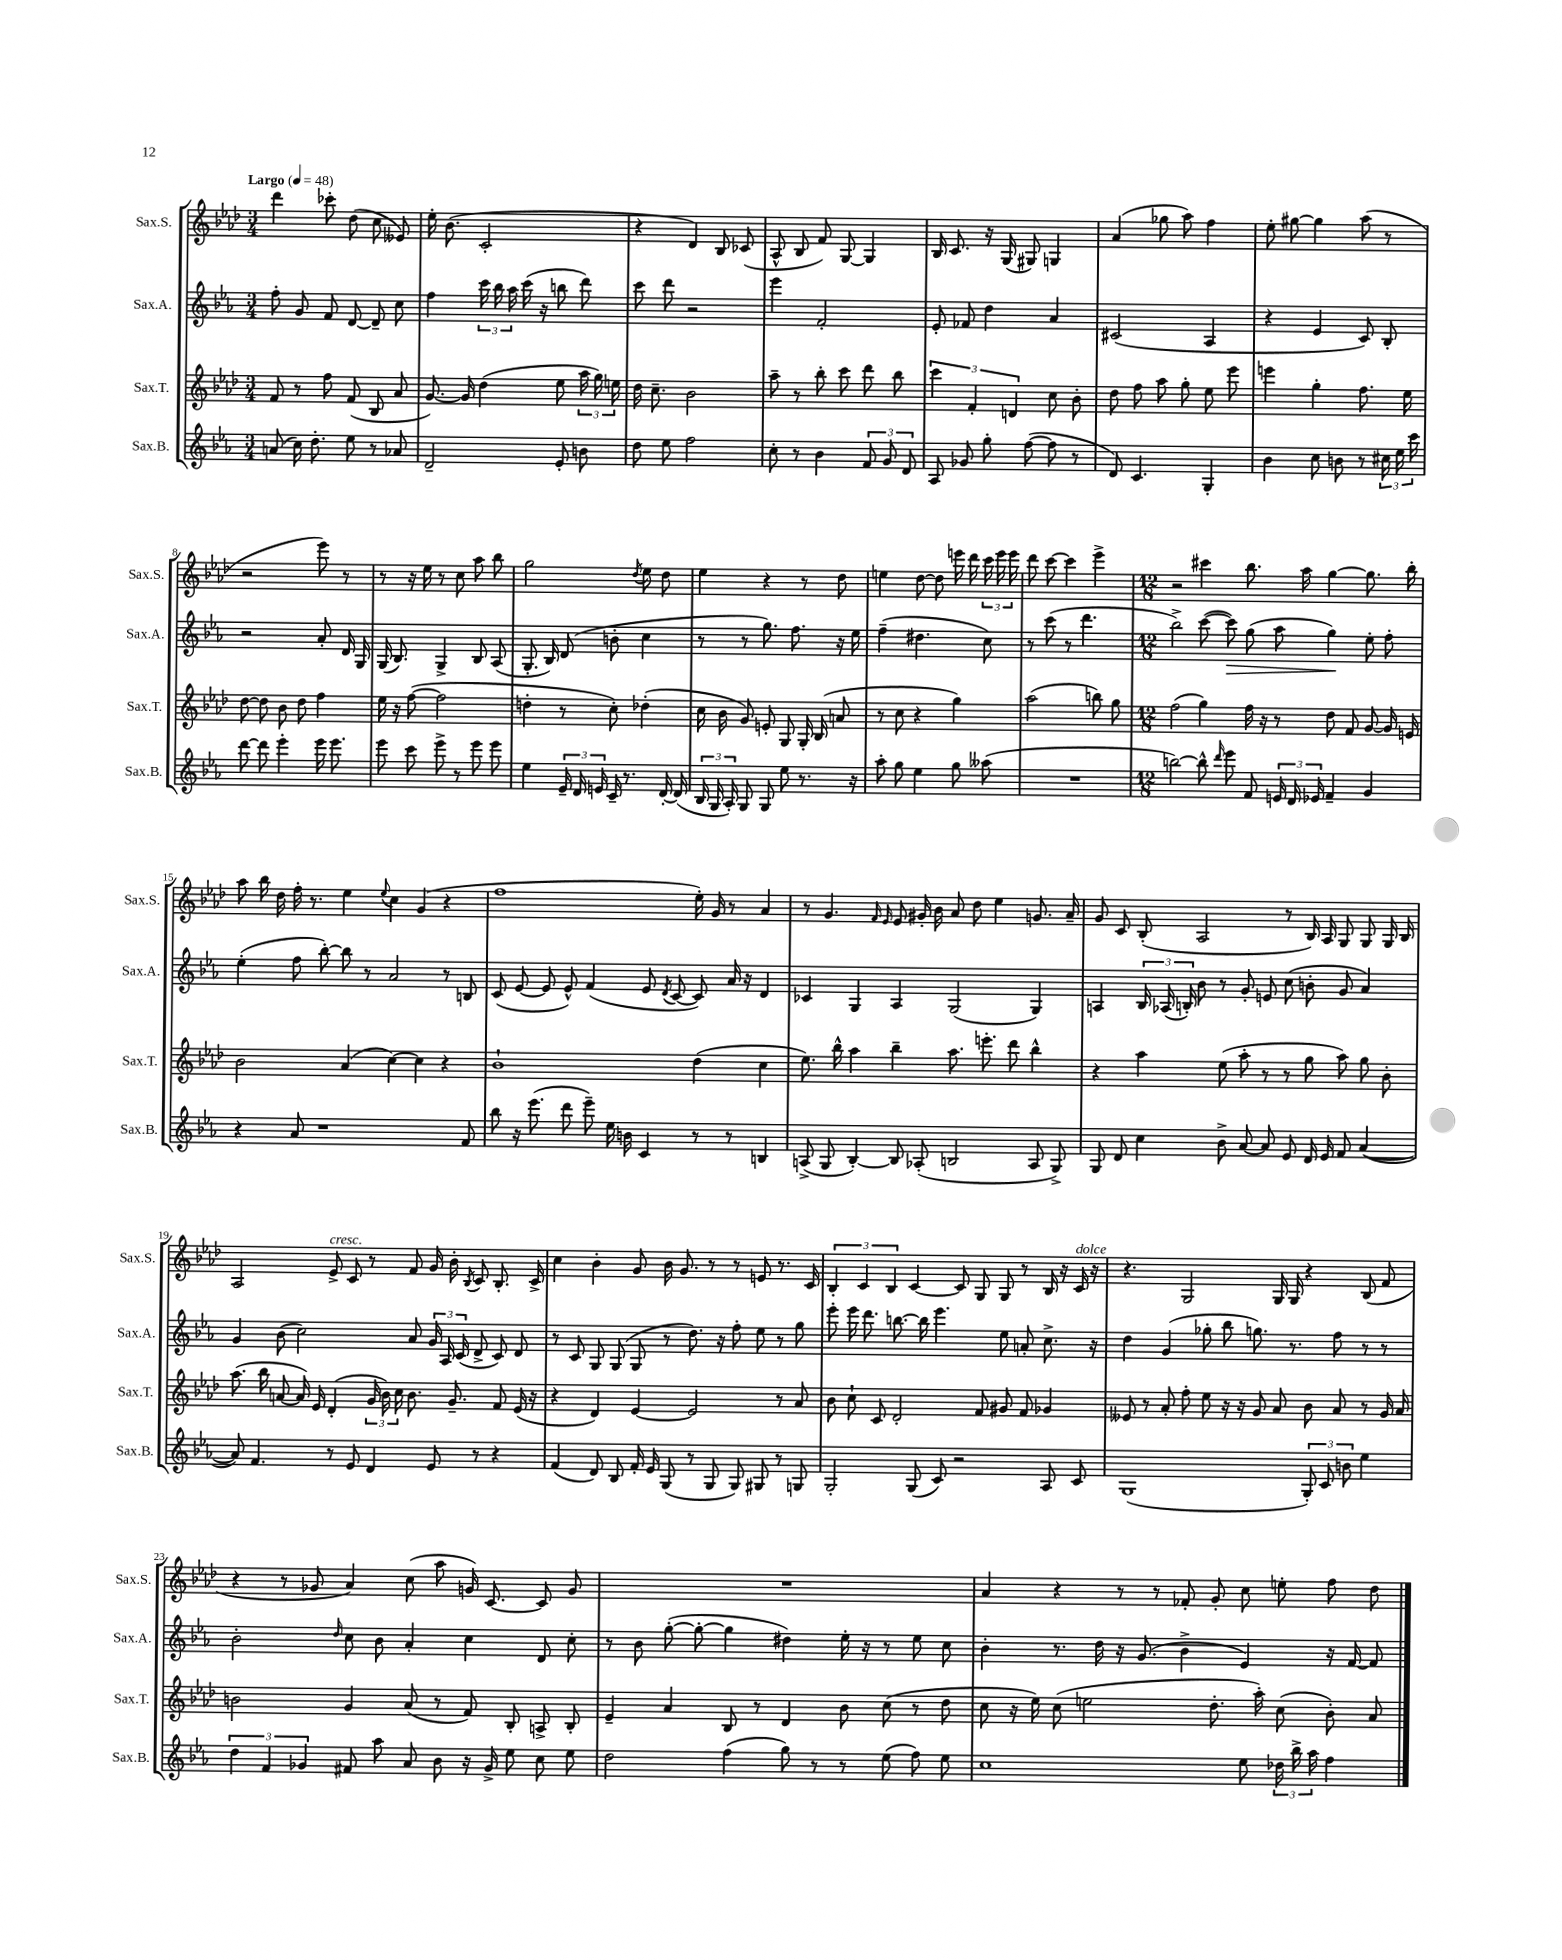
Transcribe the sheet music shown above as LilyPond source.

<<
\new StaffGroup <<
\new Staff = "s0" \with { instrumentName = "Sax.S." shortInstrumentName = "Sax.S." } {
    \clef treble \key aes \major \numericTimeSignature \time 3/4 \tempo "Largo" 4 = 48
    \autoBeamOff des'''4 ces'''8-. des''8( c''8 eeses'8) |
    ees''16-. bes'8.( c'2-. |
    r4 des'4) bes8 ces'8( |
    aes8-^ bes8 f'8) g8~ g4 |
    bes16 c'8. r16 g16( gis8) g4 |
    aes'4( ges''8 aes''8) f''4 |
    ees''8-. gis''8~ gis''4 aes''8( r8 |
    r2 ees'''8) r8 |
    r8 r16 ees''16 r8 c''8 aes''8 bes''8 |
    g''2 \acciaccatura { des''8 } ees''8 des''8 |
    ees''4 r4 r8 des''8 |
    e''4 des''8~ des''8 e'''16 des'''16 \tuplet 3/2 { c'''16 e'''16 e'''16 } |
    des'''8 c'''8~ c'''4 ees'''4-> |
    \numericTimeSignature \time 12/8 r2 cis'''4 bes''8. aes''16 g''4~ g''8. bes''16-. |
    aes''8 bes''16 des''16 f''16-. r8. ees''4 \appoggiatura { ees''8 } c''4 g'4( r4 |
    f''1 ees''16-.) g'16 r8 aes'4 |
    r8 g'4. \grace { f'16 ees'16 } ees'8 gis'16-. bes'16 aes'8 des''8 ees''4 g'8. aes'16-- |
    g'8 c'8 bes8-.( aes2 r8 bes16) aes16 g8 g8 g16 bes16 |
    aes2 ees'8->^\markup { \italic "cresc." } c'8 r8 f'8 g'16 bes'16-. \acciaccatura { bes8 } c'8 bes8.-. c'16-> |
    c''4 bes'4-. g'8 bes'16 g'8. r8 r8 e'8 r8. c'16 |
    \tuplet 3/2 { bes4-. c'4 bes4 } c'4~ c'8 g8 g8 r8 bes16 r16 c'16^\markup { \italic "dolce" } r16 |
    r4. g2 g16 g16 r4 bes8( f'8 |
    r4 r8 ges'8 aes'4) c''8( aes''8 g'16) c'8.~ c'8 g'8 |
    R1. |
    aes'4 r4 r8 r8 fes'8-. g'8-. c''8 e''8-. f''8 des''8 \bar "|." |
}
\new Staff = "s1" \with { instrumentName = "Sax.A." shortInstrumentName = "Sax.A." } {
    \clef treble \key ees \major \numericTimeSignature \time 3/4
    \autoBeamOff f''8-. g'8 f'8 d'8~ d'8-- c''8 |
    f''4 \tuplet 3/2 { c'''16 bes''16 aes''16 } c'''16( r16 b''8 d'''8) |
    c'''8 d'''8 r2 |
    ees'''4 f'2-. |
    ees'8-. fes'8 d''4 aes'4 |
    cis'2( aes4 |
    r4 ees'4 c'8) bes8-. |
    r2 aes'8-. d'16 g16 |
    g16( bes8.) g4-> bes8 aes8( |
    g8.-. bes16) d'8( b'8-. c''4 |
    r8 r8 g''8.) f''8. r16 ees''16 |
    f''4--( dis''4. c''8) |
    r8 c'''8( r8 d'''4. |
    \numericTimeSignature \time 12/8 bes''2->) c'''8~( c'''8\>) g''8( aes''8 g''4\!) ees''8-. f''8-. |
    ees''4-.( f''8 bes''8~-.) bes''8 r8 aes'2 r8 b8 |
    c'8( ees'8~ ees'8 ees'8-^) f'4( ees'8 \acciaccatura { d'8 } c'8~ c'8) aes'16 r16 d'4 |
    ces'4 g4 aes4 g2( g4) |
    a4 \tuplet 3/2 { bes16 aes16( b16-.) } bes'8 r8 g'8-. e'8 c''8( b'8-. g'8 aes'4) |
    g'4 bes'8( c''2) aes'8 \tuplet 3/2 { g'16 aes16 c'16( } d'8-> c'8) d'8 |
    r8 c'8 g8 g8( g8 r8 d''8.) r16 f''8-. ees''8 r8 g''8 |
    ees'''8-. ees'''16 d'''8. b''8.~ b''16 ees'''4. ees''8 a'8-. c''8.-> r16 |
    d''4 g'4( ges''8-. bes''8 g''8.) r8. f''8 r8 r8 |
    bes'2-. \grace { d''16 } c''8 bes'8 aes'4-. c''4 d'8 c''8-. |
    r8 bes'8 g''8~-.( g''8~-. g''4 dis''4) ees''16-. r16 r8 ees''8 c''8 |
    bes'4-. r8. d''16 r16 g'8.( bes'4-> ees'4) r16 f'16~ f'8 \bar "|." |
}
\new Staff = "s2" \with { instrumentName = "Sax.T." shortInstrumentName = "Sax.T." } {
    \clef treble \key aes \major \numericTimeSignature \time 3/4
    \autoBeamOff f'8 r8 f''8 f'8( bes8 aes'8 |
    g'8.~) g'16 des''4( ees''8 \tuplet 3/2 { aes''16 g''16) e''16 } |
    des''16 c''8.-- bes'2 |
    aes''8-- r8 bes''8-. c'''8 des'''8 bes''8 |
    \tuplet 3/2 { c'''4 f'4-. d'4 } c''8 bes'8-. |
    des''8 f''8 aes''8 g''8-. ees''8 ees'''8 |
    e'''4 g''4-. f''8. ees''16 |
    des''8~ des''8 bes'8 des''8 f''4 |
    ees''16 r16 f''8~( f''2 |
    d''4-. r8 c''8-.) des''4-.( |
    c''16 bes'16 g'8) e'8-. g8 g16-. bes16( a'8 |
    r8 c''8 r4 g''4) |
    aes''2( b''8) g''8 |
    \numericTimeSignature \time 12/8 f''2( g''4) f''16 r16 r8 des''8 f'8 g'8~ g'16 e'16 |
    bes'2 aes'4( c''4~) c''4 r4 |
    bes'1-! des''4( c''4 |
    ees''8.) bes''16-^ aes''4 bes''4-- aes''8. e'''8.-. des'''8 bes''4-^ |
    r4 aes''4 ees''8( aes''8-. r8 r8 g''8 aes''8) g''8 bes'8-. |
    aes''8.( bes''16 a'8~ a'16) ees'16 des'4-.( \tuplet 3/2 { g'16 bes'16) c''16 } bes'8. g'8.-- f'8 ees'16( r16 |
    r4 des'4) ees'4~ ees'2 r8 aes'8 |
    bes'8 c''8-! c'8 des'2-. f'8 gis'8 f'8 ges'4 |
    eeses'8 r8 aes'8-. f''8-. ees''8 r16 r16 g'8 aes'8 bes'8 aes'8 r8 g'16 aes'16 |
    b'2 g'4 aes'8( r8 f'8) bes8-. a8-> bes8-. |
    ees'4-- aes'4 bes8 r8 des'4 bes'8 c''8( r8 des''8 |
    c''8 r16 ees''16) c''8( e''2 des''8.-. aes''16-.) c''8( bes'8-.) aes'8 \bar "|." |
}
\new Staff = "s3" \with { instrumentName = "Sax.B." shortInstrumentName = "Sax.B." } {
    \clef treble \key ees \major \numericTimeSignature \time 3/4
    \autoBeamOff a'8( c''16) d''8.-. ees''8 r8 aes'8 |
    d'2-- ees'8-. b'8 |
    d''8 ees''8 f''2 |
    c''8-. r8 bes'4 \tuplet 3/2 { f'8 g'8 d'8 } |
    aes8 ges'8 g''8-. f''8~( f''8 r8 |
    d'8) c'4. g4-. |
    bes'4 c''8 b'8 r8 \tuplet 3/2 { cis''16 ees''16 c'''16 } |
    d'''8~ d'''8 ees'''4-. ees'''16 ees'''8. |
    ees'''8 c'''8 ees'''8-> r8 ees'''8 ees'''8 |
    ees''4 \tuplet 3/2 { ees'16-- d'16 e'16 } c'16-- r8. d'16~-. d'16( |
    \tuplet 3/2 { bes16 g16 aes16-.) } g8 g8 ees''8 r8. r16 |
    aes''8-. g''8 ees''4 g''8 aeses''8( |
    R2. |
    \numericTimeSignature \time 12/8 b''2~) b''8-^ \grace { d'''16 } ees'''8 f'8 \tuplet 3/2 { e'16 d'16 ees'16 } f'4-- g'4 |
    r4 aes'8 r1 f'8 |
    bes''8 r16 ees'''8.( d'''8 ees'''8--) ees''16 b'16 c'4 r8 r8 b4 |
    a8->( g8 bes4~-.) bes8 aes8-.( b2 aes8 g8->) |
    g8 d'8 c''4 bes'8-> aes'8~ aes'8 ees'8 d'16 ees'16 f'8 aes'4~( |
    aes'8) f'4. r8 ees'8 d'4 ees'8 r8 r4 |
    f'4( d'8) bes8 f'16-. ees'16 g8( r8 g8 g8) gis8 r8 g8 |
    g2-. g8( c'8) r2 aes8 c'8 |
    g1( \tuplet 3/2 { g8-.) c'8 b'8 } ees''4 |
    \tuplet 3/2 { d''4 f'4 ges'4 } fis'8 aes''8 aes'8 bes'8 r16 ges'16-> ees''8 c''8 ees''8 |
    d''2 f''4( g''8) r8 r8 ees''8( f''8) ees''8 |
    c''1 ees''8 \tuplet 3/2 { des''16 bes''16-> aes''16 } f''4 \bar "|." |
}
>>
>>
